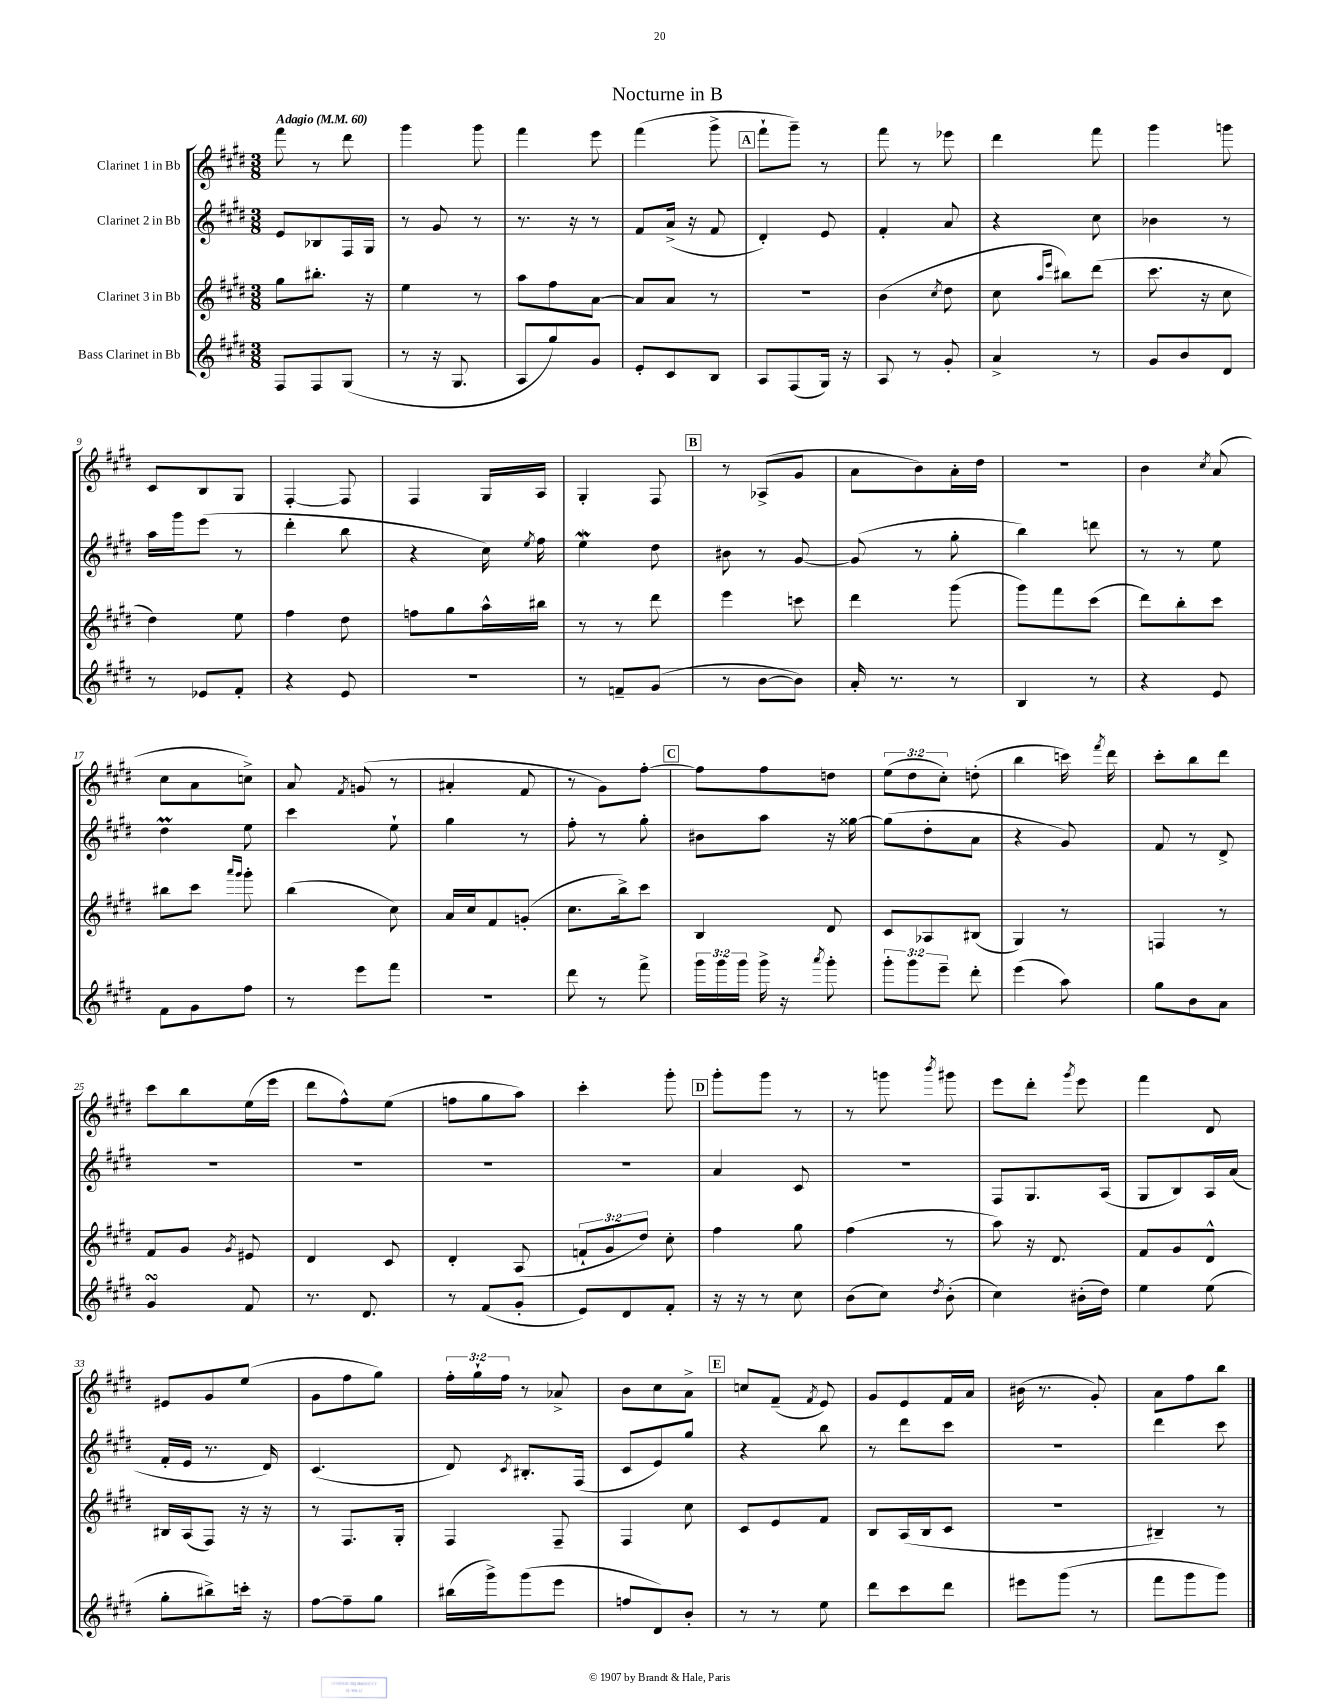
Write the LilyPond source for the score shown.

\header { title = "Nocturne in B" }
<<
\new StaffGroup <<
\new Staff = "s0" \with { instrumentName = "Clarinet 1 in Bb" } {
    \clef treble \key e \major \numericTimeSignature \time 3/8 \override Staff.TupletNumber.text = #tuplet-number::calc-fraction-text \tempo "Adagio" 4 = 60
    \autoBeamOff fis'''8 r8 dis'''8 |
    gis'''4 gis'''8 |
    fis'''4 e'''8 |
    fis'''4( gis'''8-> |
    \mark \markup { \box "A" } fis'''8[-! gis'''8]--) r8 |
    fis'''8 r8 ees'''8 |
    dis'''4 fis'''8 |
    gis'''4 g'''8 |
    cis'8[ b8 gis8] |
    fis4~-. fis8 |
    fis4 gis16[ a16] |
    gis4-. fis8 |
    \mark \markup { \box "B" } r8 aes8[->( gis'8] |
    a'8[ b'8) a'16-. dis''16] |
    R4. |
    b'4 \acciaccatura { cis''8 } a'8( |
    cis''8[ a'8 c''8]->) |
    a'8 \acciaccatura { fis'8 } g'8( r8 |
    ais'4-. fis'8 |
    r8 gis'8[) fis''8]~-. |
    \mark \markup { \box "C" } fis''8[ fis''8 d''8] |
    \tuplet 3/2 { e''8[( dis''8 cis''8]-.) } d''8-.( |
    b''4 c'''16) \acciaccatura { fis'''8 } dis'''16 |
    cis'''8[-. b''8 dis'''8] |
    cis'''8[ b''8 e''16( e'''16] |
    dis'''8[ fis''8-^) e''8]( |
    f''8[ gis''8 a''8]) |
    cis'''4-. gis'''8-. |
    \mark \markup { \box "D" } gis'''8[-. gis'''8] r8 |
    r8 g'''8 \acciaccatura { b'''8 } gis'''8 |
    e'''8[ dis'''8]-. \acciaccatura { gis'''8 } e'''8 |
    fis'''4 dis'8 |
    eis'8[ gis'8 e''8]( |
    gis'8[ fis''8 gis''8]) |
    \tuplet 3/2 { fis''16[-. gis''16-! fis''16] } r8 aes'8-> |
    b'8[ cis''8 a'8]-> |
    \mark \markup { \box "E" } c''8[ fis'8]--( \acciaccatura { fis'8 } e'8) |
    gis'8[ e'8 fis'16 a'16] |
    bis'16( r8. gis'8-.) |
    a'8[ fis''8 b''8] \bar "|." |
}
\new Staff = "s1" \with { instrumentName = "Clarinet 2 in Bb" } {
    \clef treble \key e \major \numericTimeSignature \time 3/8
    \autoBeamOff e'8[ bes8 fis16 gis16] |
    r8 gis'8 r8 |
    r8. r16 r8 |
    fis'8[ a'16]->( r16 fis'8 |
    \mark \markup { \box "A" } dis'4-.) e'8 |
    fis'4-. a'8 |
    r4 cis''8 |
    bes'4 r8 |
    a''16[ gis'''16 e'''8]( r8 |
    dis'''4-. b''8 |
    r4 cis''16) \acciaccatura { e''8 } fis''16 |
    e''4\mordent dis''8 |
    \mark \markup { \box "B" } bis'8 r8 gis'8~ |
    gis'8( r8 gis''8-. |
    b''4) d'''8 |
    r8 r8 e''8 |
    dis''4\prall e''8 |
    cis'''4 e''8-! |
    gis''4 r8 |
    fis''8-. r8 gis''8-. |
    \mark \markup { \box "C" } bis'8[ a''8] r16 gisis''16~ |
    gisis''8[( dis''8-. a'8] |
    r4 gis'8) |
    fis'8 r8 dis'8-> |
    R4. |
    R4. |
    R4. |
    R4. |
    \mark \markup { \box "D" } a'4 cis'8 |
    R4. |
    fis8[ gis8. a16]( |
    gis8[ b8) a16 a'16]( |
    fis'16[-. e'16] r8. dis'16) |
    cis'4.( |
    dis'8) \acciaccatura { cis'8 } bis8.[-. fis16]( |
    cis'8[ e'8) gis''8] |
    \mark \markup { \box "E" } r4 b''8 |
    r8 dis'''8[ cis'''8] |
    r4. |
    dis'''4 cis'''8 \bar "|." |
}
\new Staff = "s2" \with { instrumentName = "Clarinet 3 in Bb" } {
    \clef treble \key e \major \numericTimeSignature \time 3/8 \override Staff.TupletNumber.text = #tuplet-number::calc-fraction-text
    \autoBeamOff gis''8[ bis''8.]-. r16 |
    e''4 r8 |
    a''8[ fis''8 a'8]~ |
    a'8[ a'8] r8 |
    \mark \markup { \box "A" } R4. |
    b'4( \acciaccatura { cis''8 } dis''8 |
    cis''8 \grace { a''16[ e'''16] } bis''8[) dis'''8]( |
    cis'''8. r16 cis''8 |
    dis''4) e''8 |
    fis''4 dis''8 |
    f''8[ gis''8 a''16-^ bis''16] |
    r8 r8 dis'''8 |
    \mark \markup { \box "B" } e'''4 c'''8 |
    dis'''4 gis'''8( |
    gis'''8[) fis'''8 cis'''8]( |
    dis'''8[) b''8-. cis'''8] |
    bis''8[ cis'''8] \grace { a'''16[ gis'''16] } gis'''8-. |
    b''4( cis''8) |
    a'16[ cis''16 fis'8 g'8]-.( |
    cis''8.[ b''16->) cis'''8] |
    \mark \markup { \box "C" } b4 dis'8 |
    cis'8[ aes8 bis8]( |
    gis4) r8 |
    f4 r8 |
    fis'8[ gis'8] \acciaccatura { gis'8 } eis'8 |
    dis'4 cis'8 |
    dis'4-. a8( |
    \tuplet 3/2 { f'8[-! gis'8 dis''8]) } cis''8-. |
    \mark \markup { \box "D" } fis''4 gis''8 |
    fis''4( r8 |
    a''8) r16 dis'8. |
    fis'8[ gis'8 dis'8]-^ |
    bis16[ a16( fis8]) r16 r16 |
    r8 fis8.[ gis16]-. |
    fis4 fis8-- |
    fis4 cis''8 |
    \mark \markup { \box "E" } cis'8[ e'8 fis'8] |
    b8[ a16( b16 cis'8] |
    R4. |
    bis4--) r8 \bar "|." |
}
\new Staff = "s3" \with { instrumentName = "Bass Clarinet in Bb" } {
    \clef treble \key e \major \numericTimeSignature \time 3/8 \override Staff.TupletNumber.text = #tuplet-number::calc-fraction-text
    \autoBeamOff fis8[ fis8 gis8]( |
    r8 r16 gis8. |
    a8[ gis''8) gis'8] |
    e'8[-. cis'8 b8] |
    \mark \markup { \box "A" } a8[ fis8( gis16]) r16 |
    a8 r8 gis'8-. |
    a'4-> r8 |
    gis'8[ b'8 dis'8] |
    r8 ees'8[ fis'8]-. |
    r4 e'8 |
    R4. |
    r8 f'8[-- gis'8]( |
    \mark \markup { \box "B" } r8 b'8[~ b'8]) |
    a'16-. r8. r8 |
    b4 r8 |
    r4 e'8 |
    fis'8[ gis'8 fis''8] |
    r8 e'''8[ fis'''8] |
    R4. |
    dis'''8 r8 fis'''8-> |
    \mark \markup { \box "C" } \tuplet 3/2 { gis'''16[ gis'''16 gis'''16] } gis'''16-> r16 \acciaccatura { a'''8 } gis'''8-. |
    \tuplet 3/2 { gis'''8[-. gis'''8 e'''8]-- } dis'''8-. |
    e'''4( a''8) |
    gis''8[ b'8 a'8] |
    gis'4\turn fis'8 |
    r8. dis'8. |
    r8 fis'8[( gis'8]-. |
    e'8[) dis'8 fis'8]-. |
    \mark \markup { \box "D" } r16 r16 r8 cis''8 |
    b'8[( cis''8]) \acciaccatura { dis''8 } b'8-.( |
    cis''4) bis'16[-.( dis''16]) |
    e''4 e''8( |
    gis''8[-. bis''8->) c'''16]-. r16 |
    fis''8[~ fis''8-- gis''8] |
    bis''16[( gis'''16->) gis'''8( e'''8] |
    f''8[ dis'8) b'8]-. |
    \mark \markup { \box "E" } r8 r8 e''8 |
    dis'''8[ cis'''8 dis'''8] |
    eis'''8[ gis'''8]( r8 |
    fis'''8[ gis'''8 gis'''8]) \bar "|." |
}
>>
>>
